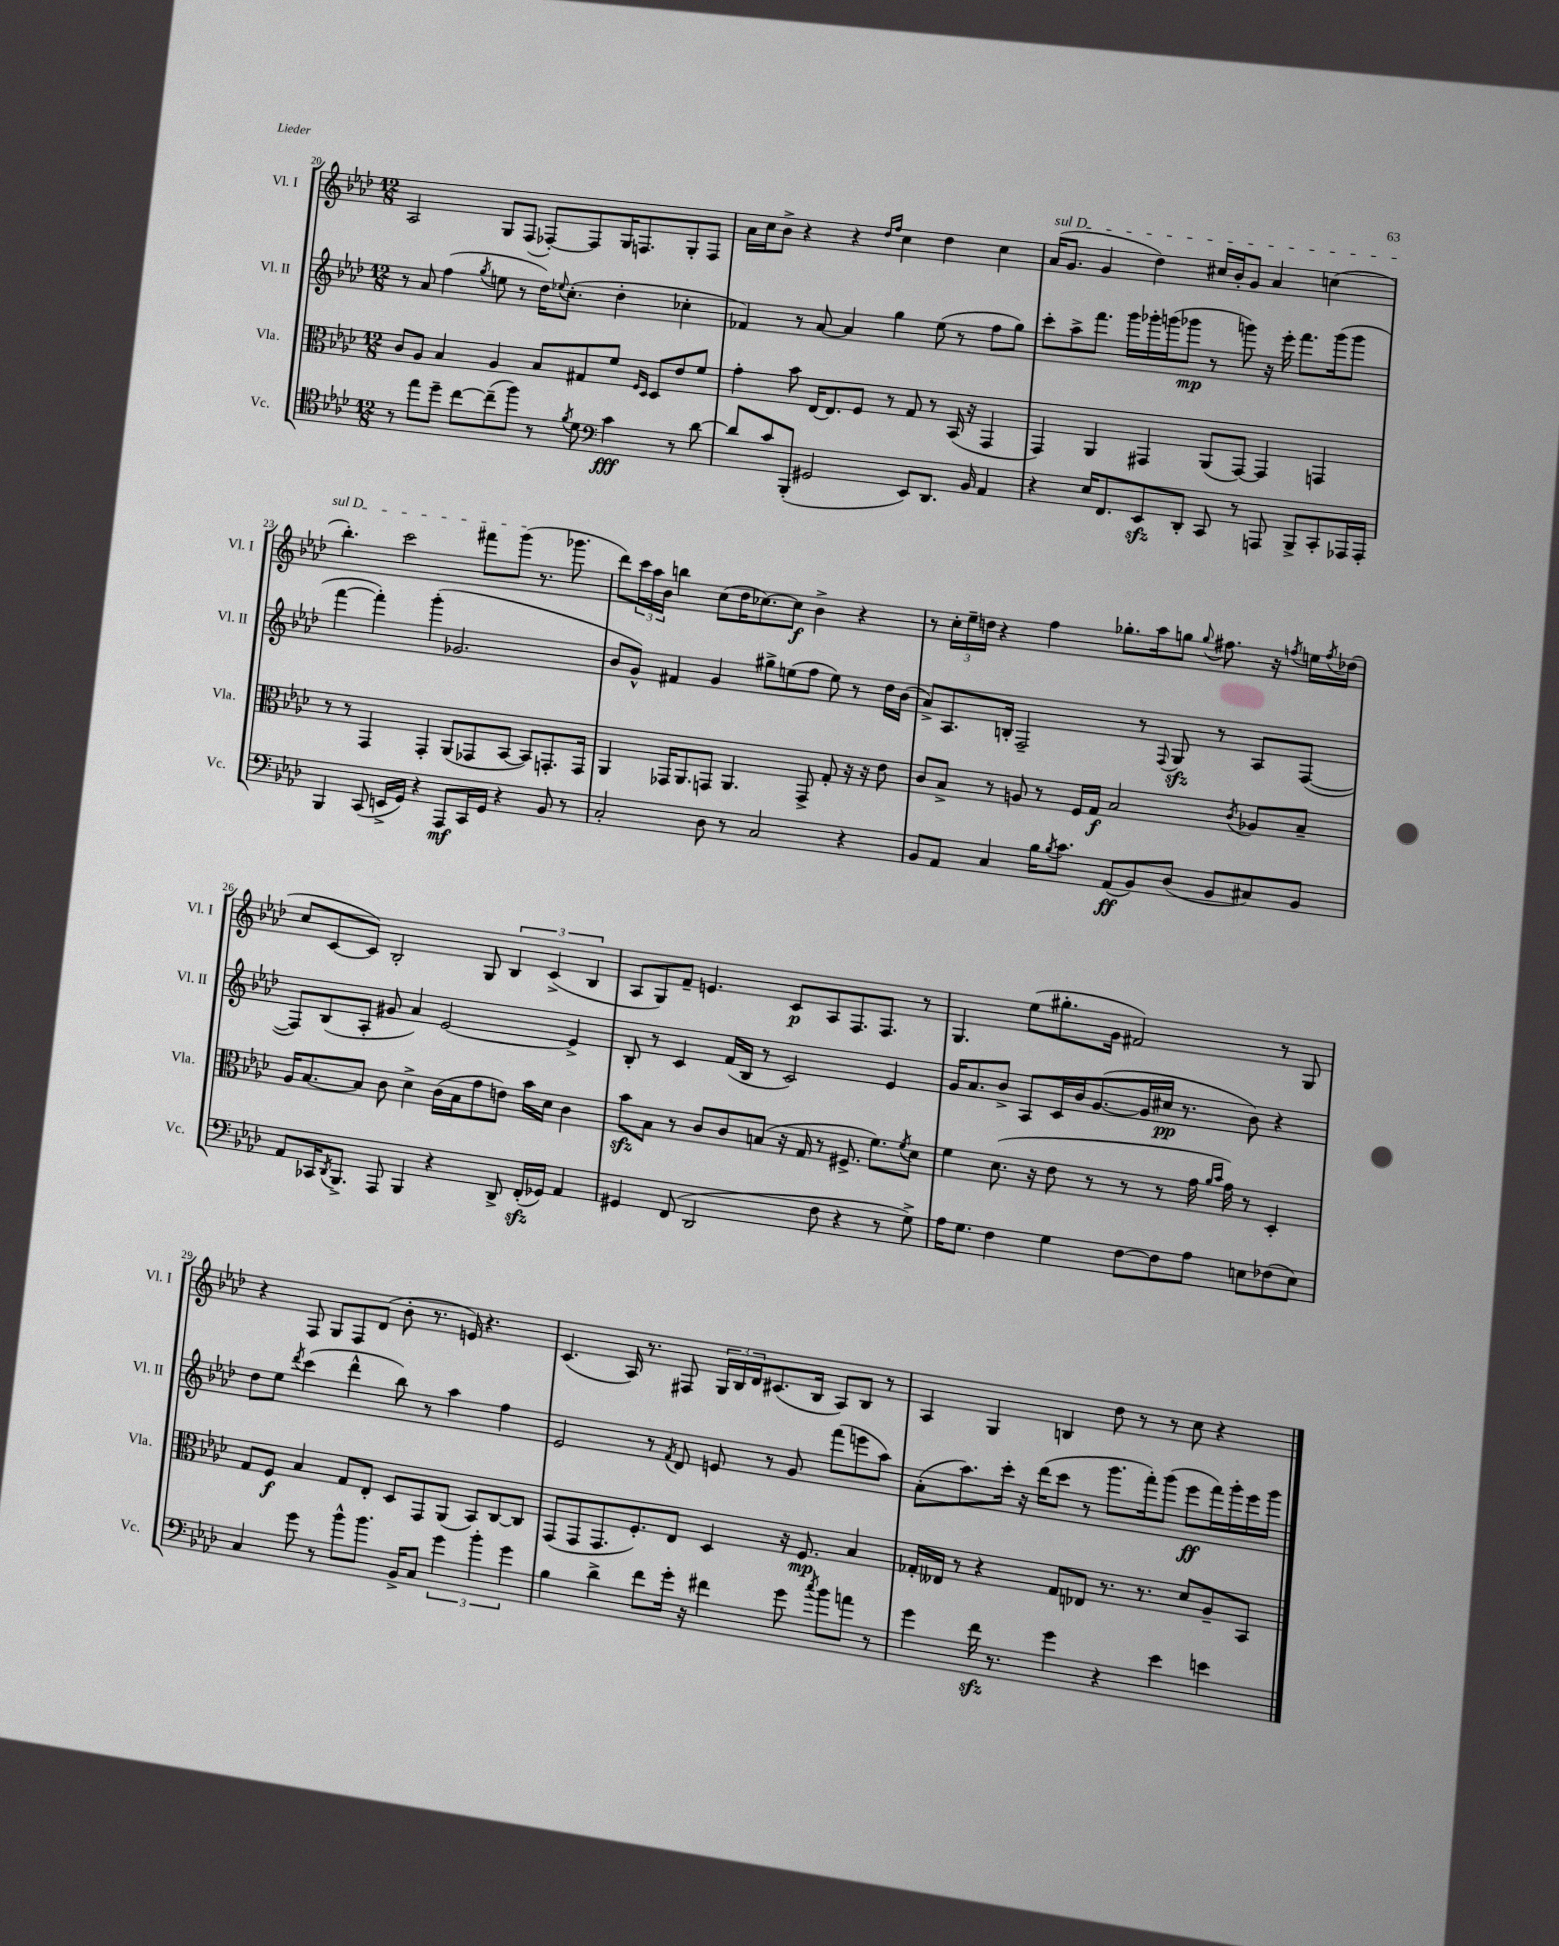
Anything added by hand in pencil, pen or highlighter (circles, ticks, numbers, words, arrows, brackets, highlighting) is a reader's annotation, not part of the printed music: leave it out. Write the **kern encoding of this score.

**kern	**dynam	**kern	**dynam	**kern	**dynam	**kern	**dynam
*part4	*part4	*part3	*part3	*part2	*part2	*part1	*part1
*staff4	*staff4	*staff3	*staff3	*staff2	*staff2	*staff1	*staff1
*I"Vc.	*	*I"Vla.	*	*I"Vl. II	*	*I"Vl. I	*
*I'Vc.	*	*I'Vla.	*	*I'Vl. II	*	*I'Vl. I	*
*clefC4	*	*clefC3	*	*clefG2	*	*clefG2	*
*k[b-e-a-d-]	*	*k[b-e-a-d-]	*	*k[b-e-a-d-]	*	*k[b-e-a-d-]	*
*M12/8	*	*M12/8	*	*M12/8	*	*M12/8	*
=20	=20	=20	=20	=20	=20	=20	=20
8r	.	8c/L	.	8r	.	2A-/	.
8ee-\L	.	8A-/J	.	8a-/	.	.	.
8dd-~\J	.	4B-/	.	(4ff\	.	.	.
[8cc\L	.	.	.	.	.	.	.
.	.	.	.	8qgg/	.	.	.
(8cc~\]	.	4A-/	.	8een\	.	8G/L	.
8ff\J)	.	.	.	8r	.	(8F/J	.
8r	.	8B-/L	.	16dd-\KL)	.	[8F-X'/L)	.
.	.	.	.	8qqee-X/	.	.	.
.	.	.	.	(8.cc'\J	.	.	.
8qf/	.	.	.	.	.	.	.
8d-\	.	8G#X/	.	.	.	8F-/]	.
*clefF4	*	*	*	*	*	*	*
4c\	fff	8f/J	.	4dd-'\	.	16G/K	.
.	.	.	.	.	.	8.Fn/	.
.	.	16qqF/LL	.	.	.	.	.
.	.	16qqD-/JJ	.	.	.	.	.
.	.	8D-/L	.	.	.	.	.
8r	.	8e-/	.	4cc-X'\	.	8G'/	.
[8d-\	.	8f/J	.	.	.	8F/J	.
=21	=21	=21	=21	=21	=21	=21	=21
8d-/L]	.	4g'\	.	4f-X/)	.	16a-\LL	.
.	.	.	.	.	.	16cc\J	.
8c/	.	.	.	.	.	8b-^\J	.
(8BBB-'/J	.	8b-\	.	8r	.	4r	.
2GG#X/	.	[16E-/KL	.	[8a-/	.	.	.
.	.	8.E-/]	.	.	.	.	.
.	.	.	.	4a-/]	.	4r	.
.	.	8F/J	.	.	.	.	.
.	.	.	.	.	.	16qqdd-/LL	.
.	.	.	.	.	.	16qqff/JJ	.
.	.	8r	.	4gg\	.	4cc\	.
8EE-/L)	.	8G/	.	.	.	.	.
8.DD-/J	.	8r	.	(8ee-\	.	4dd-\	.
.	.	(16BB-/	.	8r	.	.	.
16BB-/	.	16r	.	.	.	.	.
4AA-/	.	4GG/	.	8ff\L	.	4cc\	.
.	.	.	.	8gg\J)	.	.	.
=22	=22	=22	=22	=22	=22	=22	=22
!	!	!	!	!	!	!LO:TX:a:i:t=sul D	!
4r	.	4GG/)	.	8ccc'\L	.	(16a-/KL	.
.	.	.	.	.	.	8.g/J	.
.	.	.	.	8aa-^\	.	.	.
16E-/KL	.	4AA-/	.	8.fff\J	.	4g/	.
8.FF/	.	.	.	.	.	.	.
.	.	.	.	16ggg\LL	.	.	.
8EE-zz/	.	4GG#X/	.	16ggg-X'\	.	4dd-\)	.
.	.	.	.	(16gggn\J	.	.	.
8DD-'/J	.	.	.	8ggg-X\J	mp	.	.
8CC/	.	(8AA-/L	.	8r	.	16cc#X/LL	.
.	.	.	.	.	.	16b-'/J	.
8r	.	[8GG#/J)	.	8gggn\)	.	8g/J	.
8AAAn/	.	4GG#/]	.	16r	.	4a-/	.
.	.	.	.	16eee-'\	.	.	.
8BBB-^/L	.	.	.	8.fff\L	.	.	.
8CC'/	.	4GGn/	.	.	.	(4ccn\	.
.	.	.	.	(16ggg\k	.	.	.
16AAA-X/L	.	.	.	8ggg\J	.	.	.
16AAA-'/JJ	.	.	.	.	.	.	.
!!LO:LB:g=z
=23	=23	=23	=23	=23	=23	=23	=23
4BBB-/	.	8r	.	[4fff\	.	4.bb-'\)	.
.	.	8r	.	.	.	.	.
(8CC/	.	4GG/	.	4fff'\])	.	.	.
16EEn^/LL	.	.	.	.	.	2ccc\	.
16GG/JJ)	.	.	.	.	.	.	.
4r	.	4GG'/	.	(4ggg'\	.	.	.
8AAA-/L	mf	(8AA-/L	.	2.g-X/	.	.	.
16CC/L	.	8GG-X/	.	.	.	8fff#X\L	.
16GG/JJ	.	.	.	.	.	.	.
4r	.	[8BB-/J	.	.	.	(8ggg\J	.
.	.	8BB-/L])	.	.	.	8.r	.
8BB-/	.	8.GGn'/	.	.	.	.	.
.	.	.	.	.	.	8.ggg-X\	.
8r	.	.	.	.	.	.	.
.	.	16GG/Jk	.	.	.	.	.
=24	=24	=24	=24	=24	=24	=24	=24
2C'/	.	4AA-/	.	8b-/L	.	8ddd-\L)	.
.	.	.	.	8g^^/J)	.	24ccc\L	.
.	.	.	.	.	.	24aa-\	.
.	.	.	.	.	.	24b-\JJ	.
.	.	16GG-X/KL	.	4f#X/	.	4bbn\	.
.	.	8.AA-/	.	.	.	.	.
8D-\	.	8GGn/J	.	4g/	.	(8cc\L	.
8r	.	4.AA-/	.	.	.	16dd-\K	.
.	.	.	.	.	.	[8.cc-X\)	.
2C/	.	.	.	8gg#X^\L	.	.	.
.	.	.	.	(8een\	.	8cc-\J]	f
.	.	8GG^/	.	8ff\J	.	4b-^\	.
.	.	8G'/	.	8ee\)	.	.	.
4r	.	16r	.	8r	.	4r	.
.	.	16r	.	.	.	.	.
.	.	8e-\	.	16dd-\LL	.	.	.
.	.	.	.	(16b-\JJ	.	.	.
=25	=25	=25	=25	=25	=25	=25	=25
8BB-/L	.	8c/L	.	8a-^/L)	.	8r	.
8AA-/J	.	8B-^/J	.	8.A-/	.	24cc'\LL	.
.	.	.	.	.	.	24ee-~\	.
.	.	.	.	.	.	24ddn\JJ	.
4C/	.	8r	.	.	.	4r	.
.	.	.	.	16Bn'/Jk	.	.	.
.	.	8An/	.	2F~/	.	.	.
16B-\KL	.	8r	.	.	.	4ff\	.
8qB-/	.	.	.	.	.	.	.
8.c\J	.	.	.	.	.	.	.
.	.	16F/LL	.	.	.	.	.
.	.	16G/JJ	f	.	.	.	.
(8AA-/L	ff	2B-/	.	.	.	8.gg-X'\L	.
8BB-/)	.	.	.	8r	.	.	.
.	.	.	.	.	.	16aa-\k	.
.	.	.	.	8qqF/	.	.	.
(8D-/J	.	.	.	8Gzz/	.	8ggn\J	.
.	.	.	.	.	.	8qqgg/	.
8BB-/L	.	.	.	8r	.	8.ff#X\	.
.	.	8qc/	.	.	.	.	.
8C#X/)	.	8A-X/L	.	8A-/L	.	.	.
.	.	.	.	.	.	16r	.
.	.	.	.	.	.	8qffn/	.
8BB-/J	.	8B-~/J	.	([8F/J	.	16een\LL	.
.	.	.	.	.	.	8qff/	.
.	.	.	.	.	.	(16dd-X\JJ	.
!!LO:LB:g=z
=26	=26	=26	=26	=26	=26	=26	=26
8AA-/L	.	16A-/KL	.	8F/L])	.	8cc/L	.
.	.	[8.B-/	.	.	.	.	.
16CC-X/K	.	.	.	(8B-/	.	[8c/	.
8qDD-/	.	.	.	.	.	.	.
8.BBB-^/J	.	.	.	.	.	.	.
.	.	8B-/J]	.	8A-'/J	.	8c/J])	.
8AAA-/	.	8c\	.	8g#X/	.	2B-'/	.
4BBB-/	.	4d-^\	.	4a-/)	.	.	.
4r	.	(16c\LL	.	[2e-/	.	.	.
.	.	16B-\J	.	.	.	.	.
.	.	8g\	.	.	.	8G/	.
8DD-^/	.	8en\J)	.	.	.	6B-/	.
(16FFzz'/LL	.	16b-\LL	.	.	.	.	.
.	.	.	.	.	.	(6c^/	.
16GG-X/JJ)	.	16d-\JJ	.	.	.	.	.
4AA-/	.	4c\	.	4e-^/]	.	.	.
.	.	.	.	.	.	6B-/	.
=27	=27	=27	=27	=27	=27	=27	=27
4GG#X/	.	8b-zz\L	.	8B-'/	.	8A-/L	.
.	.	8B-\J	.	8r	.	8G/)	.
(8FF/	.	8r	.	4c/	.	8f~/J	.
2DD-/	.	8c/L	.	.	.	4.en/	.
.	.	8c/	.	(16f/LL	.	.	.
.	.	.	.	16B-/JJ	.	.	.
.	.	(8Bn/J	.	8r	.	.	.
.	.	16r	.	2c/)	.	8c/L	p
.	.	16G/	.	.	.	.	.
8F\	.	8r	.	.	.	8A-/	.
4r	.	8.F#X^/	.	.	.	8.F/	.
.	.	8.f\L)	.	.	.	8.F/J	.
8r	.	.	.	4e-/	.	.	.
.	.	8qf/	.	.	.	.	.
8G^\)	.	8d-\J	.	.	.	8r	.
=28	=28	=28	=28	=28	=28	=28	=28
16A-\KL	.	4f\	.	16g/KL	.	4.G/	.
8.G\J	.	.	.	8.a-/	.	.	.
4F\	.	(8.d-\	.	8b-^/J	.	.	.
.	.	.	.	8A-/L	.	(8ee-\L	.
.	.	16r	.	.	.	.	.
4G\	.	8e-\	.	16c/L	.	8.gg#X'\	.
.	.	.	.	16b-/J	.	.	.
.	.	8r	.	([8.g/	.	.	.
.	.	.	.	.	.	16g\Jk	.
[8F\L	.	8r	.	.	.	2f#X/)	.
.	.	.	.	16g/L]	.	.	.
8F\]	.	8r	.	16cc#X/JJ	pp	.	.
.	.	.	.	8.r	.	.	.
8A-\J	.	16g\	.	.	.	.	.
.	.	16qqa-/LL	.	.	.	.	.
.	.	16qqb-/JJ	.	.	.	.	.
.	.	16g\)	.	.	.	.	.
8En\L	.	8r	.	8b-\)	.	.	.
(8F-X\	.	4D-'/	.	4r	.	8r	.
8E\J)	.	.	.	.	.	8G/	.
!!LO:LB:g=z
=29	=29	=29	=29	=29	=29	=29	=29
4C/	.	8G/L	.	8dd-\L	.	4r	.
.	.	8F/J	f	8ee-\J	.	.	.
.	.	.	.	8qddd-/	.	.	.
8g\	.	4B-/	.	(4ccc\	.	8F/	.
8r	.	.	.	.	.	8G/L	.
8b-^^\L	.	8G/L	.	4ddd-^^\	.	8F/	.
8.b-\J	.	8E-'/J	.	.	.	(8d-/J	.
.	.	8D-/L	.	8bb-\)	.	8b-'\	.
16BB-^/KL	.	.	.	.	.	.	.
8C/J	.	8GG/	.	8r	.	8.r	.
6g\	.	(8AA-/J	.	4aa-\	.	.	.
.	.	.	.	.	.	16en/)	.
.	.	8BB-/L)	.	.	.	4.r	.
6b-'\	.	.	.	.	.	.	.
.	.	[8C/	.	4ff\	.	.	.
6g\	.	.	.	.	.	.	.
.	.	8C/J]	.	.	.	.	.
=30	=30	=30	=30	=30	=30	=30	=30
4B-\	.	(8GG/L	.	2e-/	.	(4.c/	.
.	.	8GG/	.	.	.	.	.
4d-^\	.	8.GG/	.	.	.	.	.
.	.	.	.	.	.	16A-/)	.
.	.	8.F'/)	.	.	.	8.r	.
8f\L	.	.	.	8r	.	.	.
.	.	.	.	8qf/	.	.	.
16g'\Jk	.	8E-/J	.	8d-/	.	8F#X/	.
16r	.	.	.	.	.	.	.
4f#X\	.	4D-/	.	8en/	.	24G/LL	.
.	.	.	.	.	.	24B-/	.
.	.	.	.	.	.	24d-/J	.
.	.	.	.	8r	.	(8.c#X/	.
8g\	.	16r	.	8g/	.	.	.
.	.	8.F/	mp	.	.	16B-/Jk	.
8qcc/	.	.	.	.	.	.	.
8b-\L	.	.	.	(8fff\L	.	8A-/L)	.
8an\J	.	4B-/	.	8eeen\	.	8B-/J	.
8r	.	.	.	8aa-\J)	.	8r	.
=31	=31	=31	=31	=31	=31	=31	=31
4g\	.	16G-X'/LL	.	(8a-'\L	.	4A-/	.
.	.	16E--X/JJ	.	.	.	.	.
.	.	8r	.	8.aa-\)	.	.	.
16fzz\	.	4r	.	.	.	4G/	.
8.r	.	.	.	16ccc'\Jk	.	.	.
.	.	.	.	16r	.	.	.
.	.	.	.	(16ddd-\KL	.	.	.
4g\	.	8G-/L	.	8ccc\J	.	4Bn/	.
.	.	8E-X/J	.	8r	.	.	.
4r	.	8.r	.	8.ggg\L	.	8dd-\	.
.	.	.	.	.	.	8r	.
.	.	8.r	.	16fff'\k)	.	.	.
4e-\	.	.	.	(8ggg\J	.	8r	.
.	.	8d-/L	.	8eee-\L	ff	8cc\	.
4en\	.	8A-~/	.	16fff\L)	.	4r	.
.	.	.	.	16ggg'\	.	.	.
.	.	8BB-/J	.	16eee-\	.	.	.
.	.	.	.	16ggg\JJ	.	.	.
==	==	==	==	==	==	==	==
*-	*-	*-	*-	*-	*-	*-	*-
